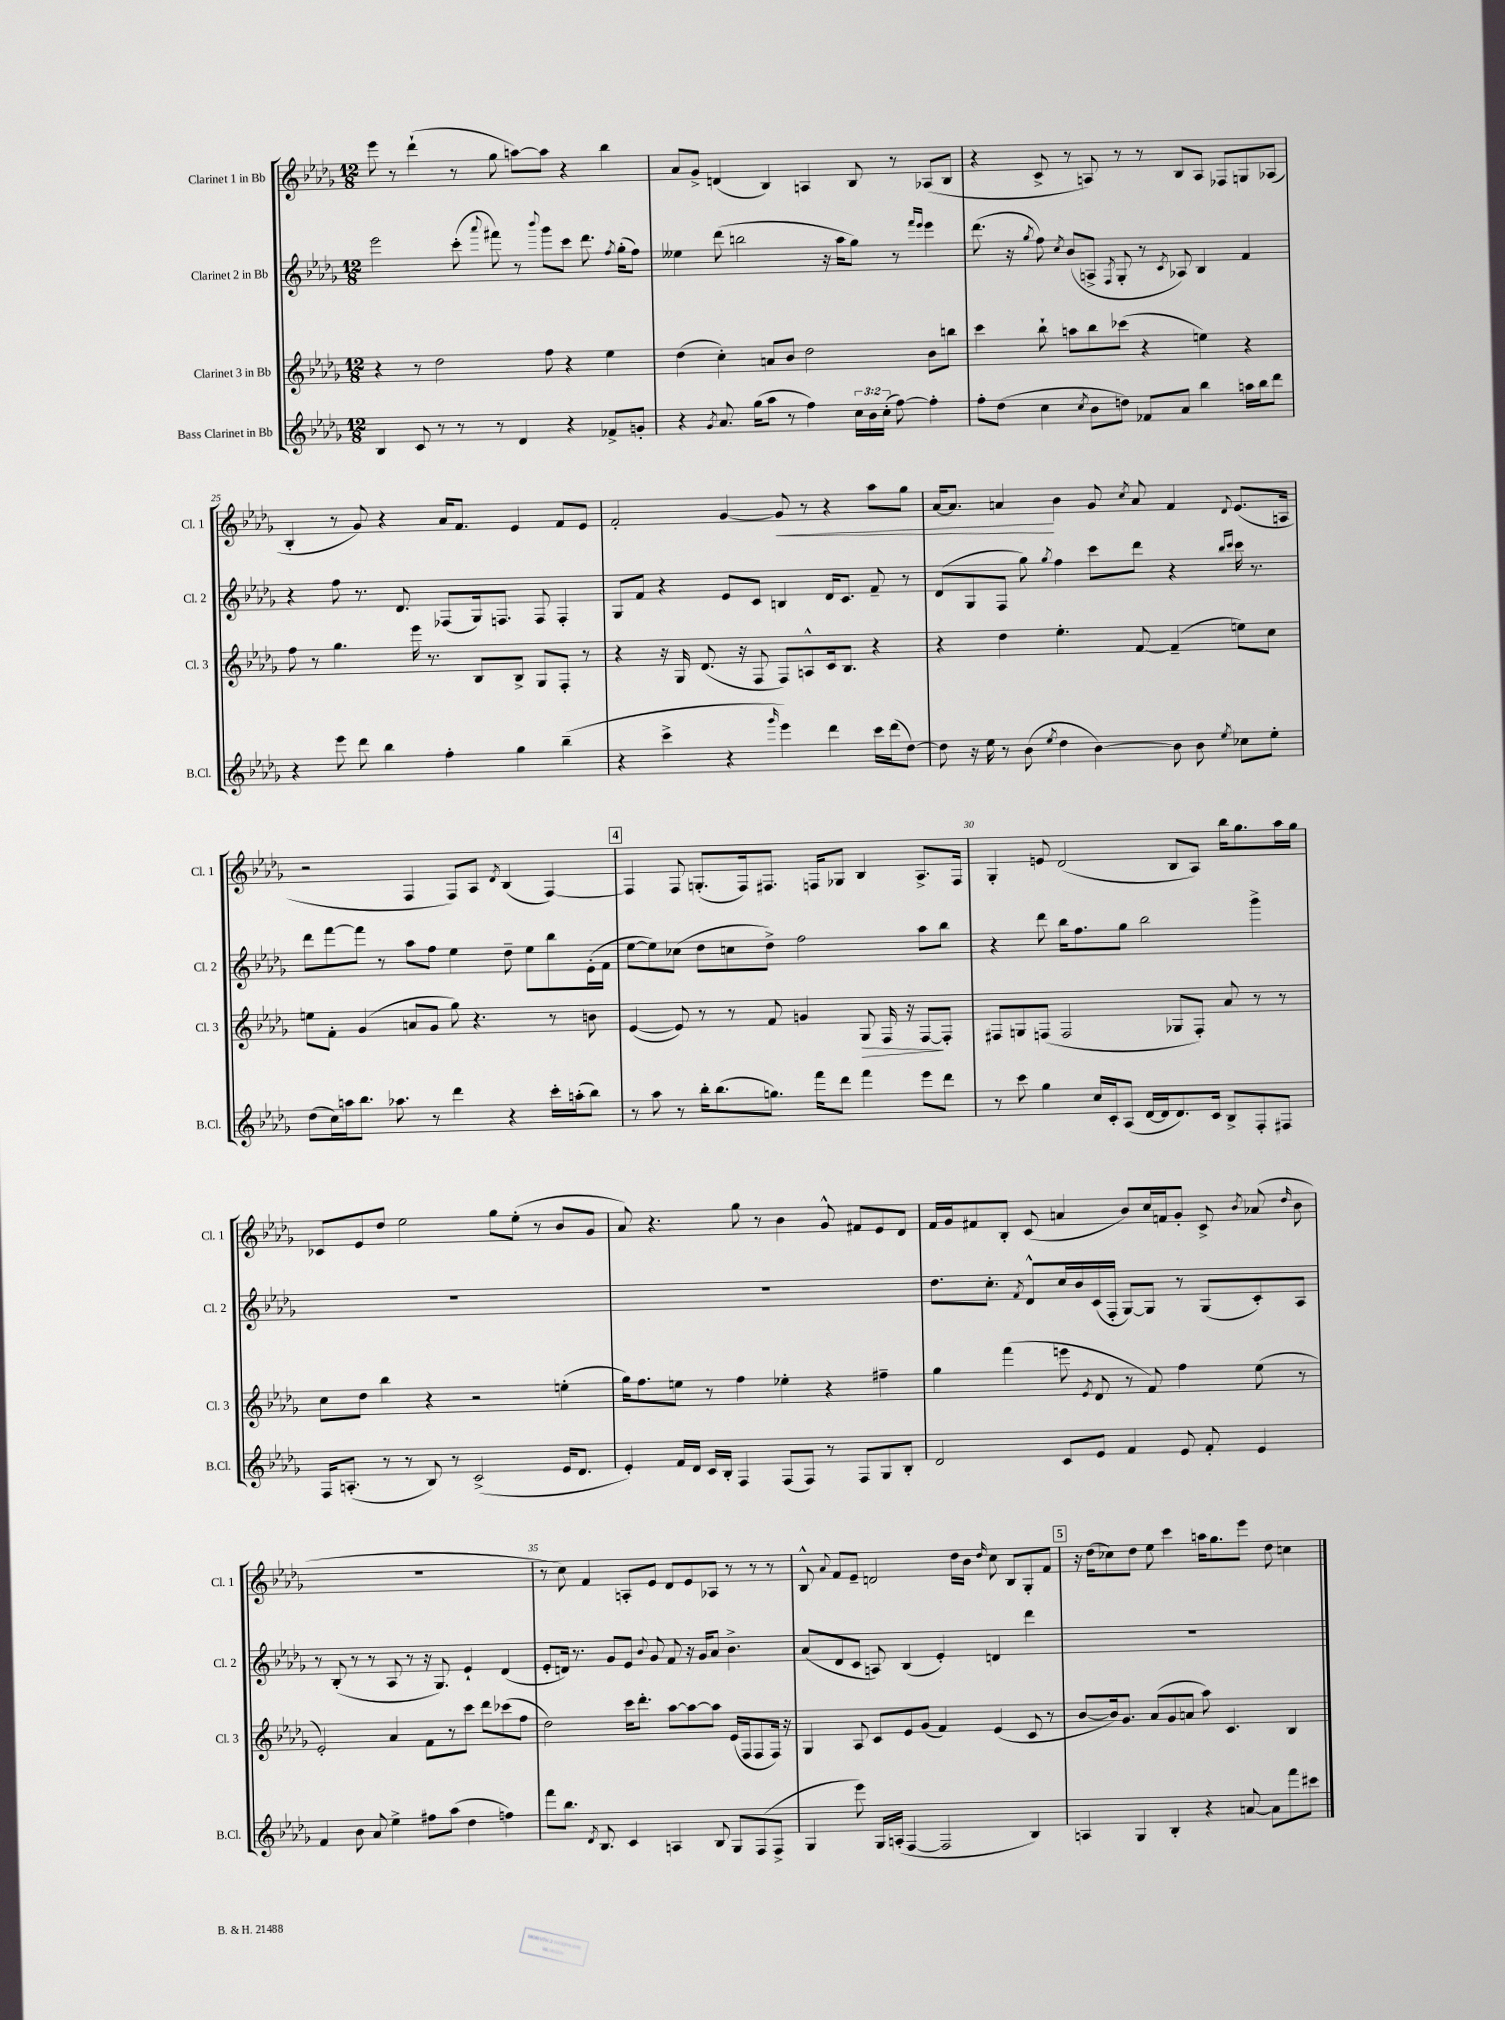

**kern	**kern	**kern	**kern
*staff4	*staff3	*staff2	*staff1
*clefG2	*clefG2	*clefG2	*clefG2
*k[b-e-a-d-g-]	*k[b-e-a-d-g-]	*k[b-e-a-d-g-]	*k[b-e-a-d-g-]
*M12/8	*M12/8	*M12/8	*M12/8
4B-/	4r	2eee-\	8eee-\
.	.	.	8r
8c/	8r	.	(4ddd-`\
8r	2dd-\	.	.
8r	.	(8ccc'\	8r
.	.	8qqaaa-/	.
8r	.	8fff#\)	8gg-\
4d-/	.	8r	[8aa\L)
.	.	8qqbbb-/	.
.	8ff\	8ggg-\L	8aa\]J
4r	4r	8ccc\J	4r
.	.	8.ddd-\	.
8f-^/L	4ee-\	.	4bb-\
.	.	8qff/	.
.	.	(16gg-'\LK	.
8g'/J	.	8ff\J)	.
=	=	=	=
4r	(4dd-\	4ee--\	8a-/L
.	.	.	8g-^/J
8qg-/	.	.	.
8.a-/	4cc'\)	(8ddd-\	(4d/
.	.	2bb\	.
(16gg-\LK	.	.	.
8aa-\J	8a/L	.	4B-/)
8r	8b-/J	.	.
4ff\)	2dd-\	.	4A/
.	.	16r	.
.	.	16aa-\LK	.
24cc\LL	.	8gg-\J)	8B-/
24b-\	.	.	.
(24cc'\JJ	.	.	.
[8ff\)	.	8r	8r
.	.	16qqfff/LL	.
.	.	16qqeee-/JJ	.
4ff'\]	8b-\L	4eee-\	(8A-/L
.	8bb\J	.	8B-/J
=	=	=	=
8ff'\L	4ccc\	(8.ddd-\	4r
(8dd-\J	.	.	.
.	.	16r	.
.	.	8qgg-/	.
4cc\	8bb-`\	8ff\)	8c^/
.	.	8qcc/	.
.	8aa\L	(8b-/L	8r
8qcc/	.	.	.
8b-\L	8bb-\	8A^/J	8A/)
.	.	8qF/	.
8dd\J)	(8ccc-\J	8G-'/	8r
8f-/L	4r	8r	8r
.	.	8qc/	.
8a-/J	.	8A-/)	8B-/L
4bb-\	4ee\)	4B-/	8A/J
.	.	.	8F-/L
16aa\LL	4r	4f/	8G/
16bb-\J	.	.	.
8ddd-\J	.	.	(8A-/J
=	=	=	=
4r	8ff\	4r	4B-'/
.	8r	.	.
8eee-\	4.gg-\	8ff\	8r
8ddd-\	.	8.r	8g-/)
4bb-\	.	.	4r
.	.	8.d-/	.
.	16eee-\	.	.
.	8.r	.	.
4ff'\	.	(8F-/L	16a-/LK
.	.	.	8.f/J
.	8B-/L	16G-/k)	.
.	.	8.F/J	.
4gg-\	8B-^/J	.	4e-/
.	8G-/L	8F/	.
(4bb-~\	8F'/J	4F'/	8f/L
.	8r	.	8e-/J
=	=	=	=
4r	4r	8G-/L	2f'/
.	.	8f/J	.
4ccc^\	16r	4r	.
.	16G-/	.	.
.	(8.d-/	.	.
4r	.	8e-/L	[4g-/
.	16r	.	.
.	8F/	8c/J	.
16qqggg-/	.	.	.
4eee-\)	8F/L)	4B/	8g-/]
.	8A^^/	.	8r
4ddd-\	16c/k	16d-/LK	4r
.	8.B-/J	8.c/J	.
16ccc\LL	4r	8f~/	8aa-\L
(16ddd-\J	.	.	.
[8dd-\J)	.	8r	8gg-\J
=	=	=	=
8dd-\]	4r	(8d-/L	[16a-/LK
.	.	.	8.a-/]J
16r	.	8G-/	.
16ee-\	.	.	.
8r	4dd-\	8F/J	4a/
(8b-\	.	8gg-\)	.
8qee-/	.	8qgg-/	.
4dd-\	4.ee-'\	4ff\	4b-\
[4b-\)	.	8ccc\L	8g-/
.	.	.	8qcc/
.	[8f/	8ddd-\J	8a/
8b-\]	(4f~/]	4r	4f/
8b-\	.	.	.
.	.	16qqbb-/LL	.
8qee-/	.	16qqccc/JJ	8qqd-/
8cc-\L	8ee\L)	16ccc\	(8.e-/L
.	.	8.r	.
8ee-'\J	8cc\J	.	.
.	.	.	16A/Jk
=	=	=	=
(8dd-\L	8ee\L	8ddd-\L	2r
16cc\L)	8f'\J	[8fff\	.
16aa\J	.	.	.
8.bb-\J	(4g-/	8fff\]J	.
.	.	8r	.
8.aa-\	.	.	.
.	8a/L	8aa-\L	4F/
8r	8g-/J	8ff\J	.
4ddd-\	8gg-\)	4ee-\	8F/L)
.	4.r	.	8A-/J
.	.	.	8qd-/
4r	.	8dd-~\	(4B-/
.	.	8ee-\L	.
16ccc'\LL	8r	8bb-\	[4F/)
(16aa'\J	.	.	.
8bb-\J)	8b\	(16e-'\L	.
.	.	16f\JJ	.
=	=	=	=
8r	([4e-/	[8ee-\L	4F/]
8aa-\	.	8ee-\])	.
8r	8e-/])	(8cc-\J	8F/
16bb-'\LK	8r	8dd-\L	(8.G'/L
(8.bb-\	.	.	.
.	8r	8cc\	.
.	.	.	16F/k)
8.gg\J)	8f/	8dd-^\J)	8.F#/J
.	4g/	2ff\	.
16fff\LK	.	.	16F/LK
8ddd-\J	.	.	8G-/J
4fff\	8G-/	.	4B-/
.	16F/	.	.
.	16r	.	.
8eee-\L	[8F/L	8aa-\L	8.A-^/L
8ddd-\J	8F'/]J	8bb-\J	.
.	.	.	16F/Jk
=	=	=	=
8r	8F#/L	4r	4G-'/
8ccc\	8G/	.	.
4gg-\	(8F/J	8ddd-\	8e/
.	2F/	16bb-\LK	(2d-/
.	.	8.ff\	.
16cc/LL	.	.	.
16c'/J	.	.	.
(8A-/J	.	8gg-\J	.
[16d-/LL	.	2bb-\	.
16d-/]J	.	.	.
8.d-/)	8G-/L	.	8B-/L
.	8F'/J)	.	8A-/J)
16c/Jk	.	.	.
8B-^/L	8a-/	.	16bb-\LK
.	.	.	8.gg-\
8F'/	8r	4ggg-^\	.
8F#/J	8r	.	16aa-\L
.	.	.	16gg-\JJ
=	=	=	=
16F/LK	8cc\L	1.r	8c-/L
(8.A'/J	.	.	.
.	8dd-\J	.	8e-/
8r	4bb-\	.	8dd-/J
8r	.	.	2ee-\
8B-/)	4r	.	.
8r	.	.	.
(2c^/	2r	.	.
.	.	.	8gg-\L
.	.	.	(8ee-'\J
.	.	.	8r
16e-/LK	(4ee'\	.	8b-/L
8.d-/J	.	.	.
.	.	.	8g-/J
=	=	=	=
4e-'/)	16gg-\LK)	1.r	8a-/)
.	8.ff\	.	.
.	.	.	4.r
16f/LL	8ee\J	.	.
16d-/JJ	.	.	.
16c/LL	8r	.	.
16B-'/JJ	.	.	.
4F/	4ff\	.	8gg-\
.	.	.	8r
(8F/L	4ee-'\	.	4b-\
8F/J)	.	.	.
8r	4r	.	8g-^^/
8F/L	.	.	8f#/L
8G-/	4ff#~\	.	8e-/
8B-'/J	.	.	8d-/J
=	=	=	=
2d-/	4gg-\	8.dd-\L	16f/LL
.	.	.	16g-/J
.	.	.	8f#/
.	.	8.cc'\J	.
.	(4fff\	.	8B-'/J
.	.	8qf/	.
.	.	8d-^^/L	(8c/
8c/L	8eee\	16cc/L	4a/
.	.	16b-/	.
.	8qe-/	.	.
8e-/J	8d-/	(16c/	.
.	.	16F'/JJ	.
4f/	8r	[8G-/L)	8b-/L)
.	8f/)	8G-/]J	16cc/L
.	.	.	16f/J
8e-/	4ff\	8r	8g-'/J
8f'/	.	(8G-/L	8c^/
.	.	.	8qb-/
4e-/	(8ee-\	8c'/)	(8a-/
.	.	.	16qqdd-/
.	8r	8A-/J	8b-\
=	=	=	=
4f/	2e-'/)	8r	1.r
.	.	(8B-'/	.
8b-\	.	8r	.
8a-/	.	8r	.
4ee-^\	4a-/	8A-/	.
.	.	8r	.
8ff#\L	8f\L	16r	.
.	.	8.G-/)	.
(8aa-\J	8r	.	.
4dd-\	8ccc\J	4e-`/	.
.	8ddd-\L	.	.
4ff\)	(8ccc-\	(4d-/	.
.	8ff\J	.	.
=	=	=	=
8fff\L	2dd-\)	8e-'/L	8r
8.bb-\J	.	16d/Jk)	8cc\)
.	.	8.r	.
.	.	.	4f/
8qd-/	.	.	.
8.B-/	.	.	.
.	.	8g-/L	.
4c/	16ccc\LK	8e-/J	8A'/L
.	8.ddd-'\J	.	.
.	.	8qqb-/	.
.	.	8g-/	8e-/J
4A/	[8aa-\L	8f/	8d-/L
.	8aa-\_	16r	8e-/
.	.	16g-/LK	.
8B-/	8aa-\]J	8a-/J	8A-/J
8G-/L	(16e-/LL	4.b-^\	8r
.	16F/J	.	.
(8F/	8F/	.	8r
8F^/J	16F/Jk)	.	8r
.	16r	.	.
=	=	=	=
4G-/	4G-/	(8a-/L	8B-^^/
.	.	.	8qqa-/
.	.	8d-/	8f/L
8eee-\)	8A-/	8c/J	8e-~/J
16G-/LL	8c/L	8A/)	2d/
(16A'/JJ	.	.	.
[4F/	8e-/	(4B-/	.
.	(8g-/J	.	.
2F/]	4f/)	4e-'/)	.
.	.	.	16dd-\LL
.	.	.	16b-\JJ
.	.	.	16qqdd-/
.	(4e-/	4d/	8cc\
.	.	.	8B-/L
4B-/)	8c/	4ddd-\	8G-'/
.	8r	.	8f/J
=	=	=	=
4A/	[8b-/L	1.r	16r
.	.	.	(16dd-\LK
.	16b-/]k)	.	8cc-\)
.	8.g-/J	.	.
4G-/	.	.	8dd-\J
.	(8a-/L	.	8ee-\
4B-'/	8g-/	.	4ccc\
.	8a/J	.	.
4r	8aa-\)	.	16aa\LK
.	.	.	8.gg-\
.	4.c/	.	.
[8a/	.	.	8eee-\J
8a\]L	.	.	8dd-\
8fff\	4B-/	.	4cc\
8ccc#\J	.	.	.
==	==	==	==
*-	*-	*-	*-
